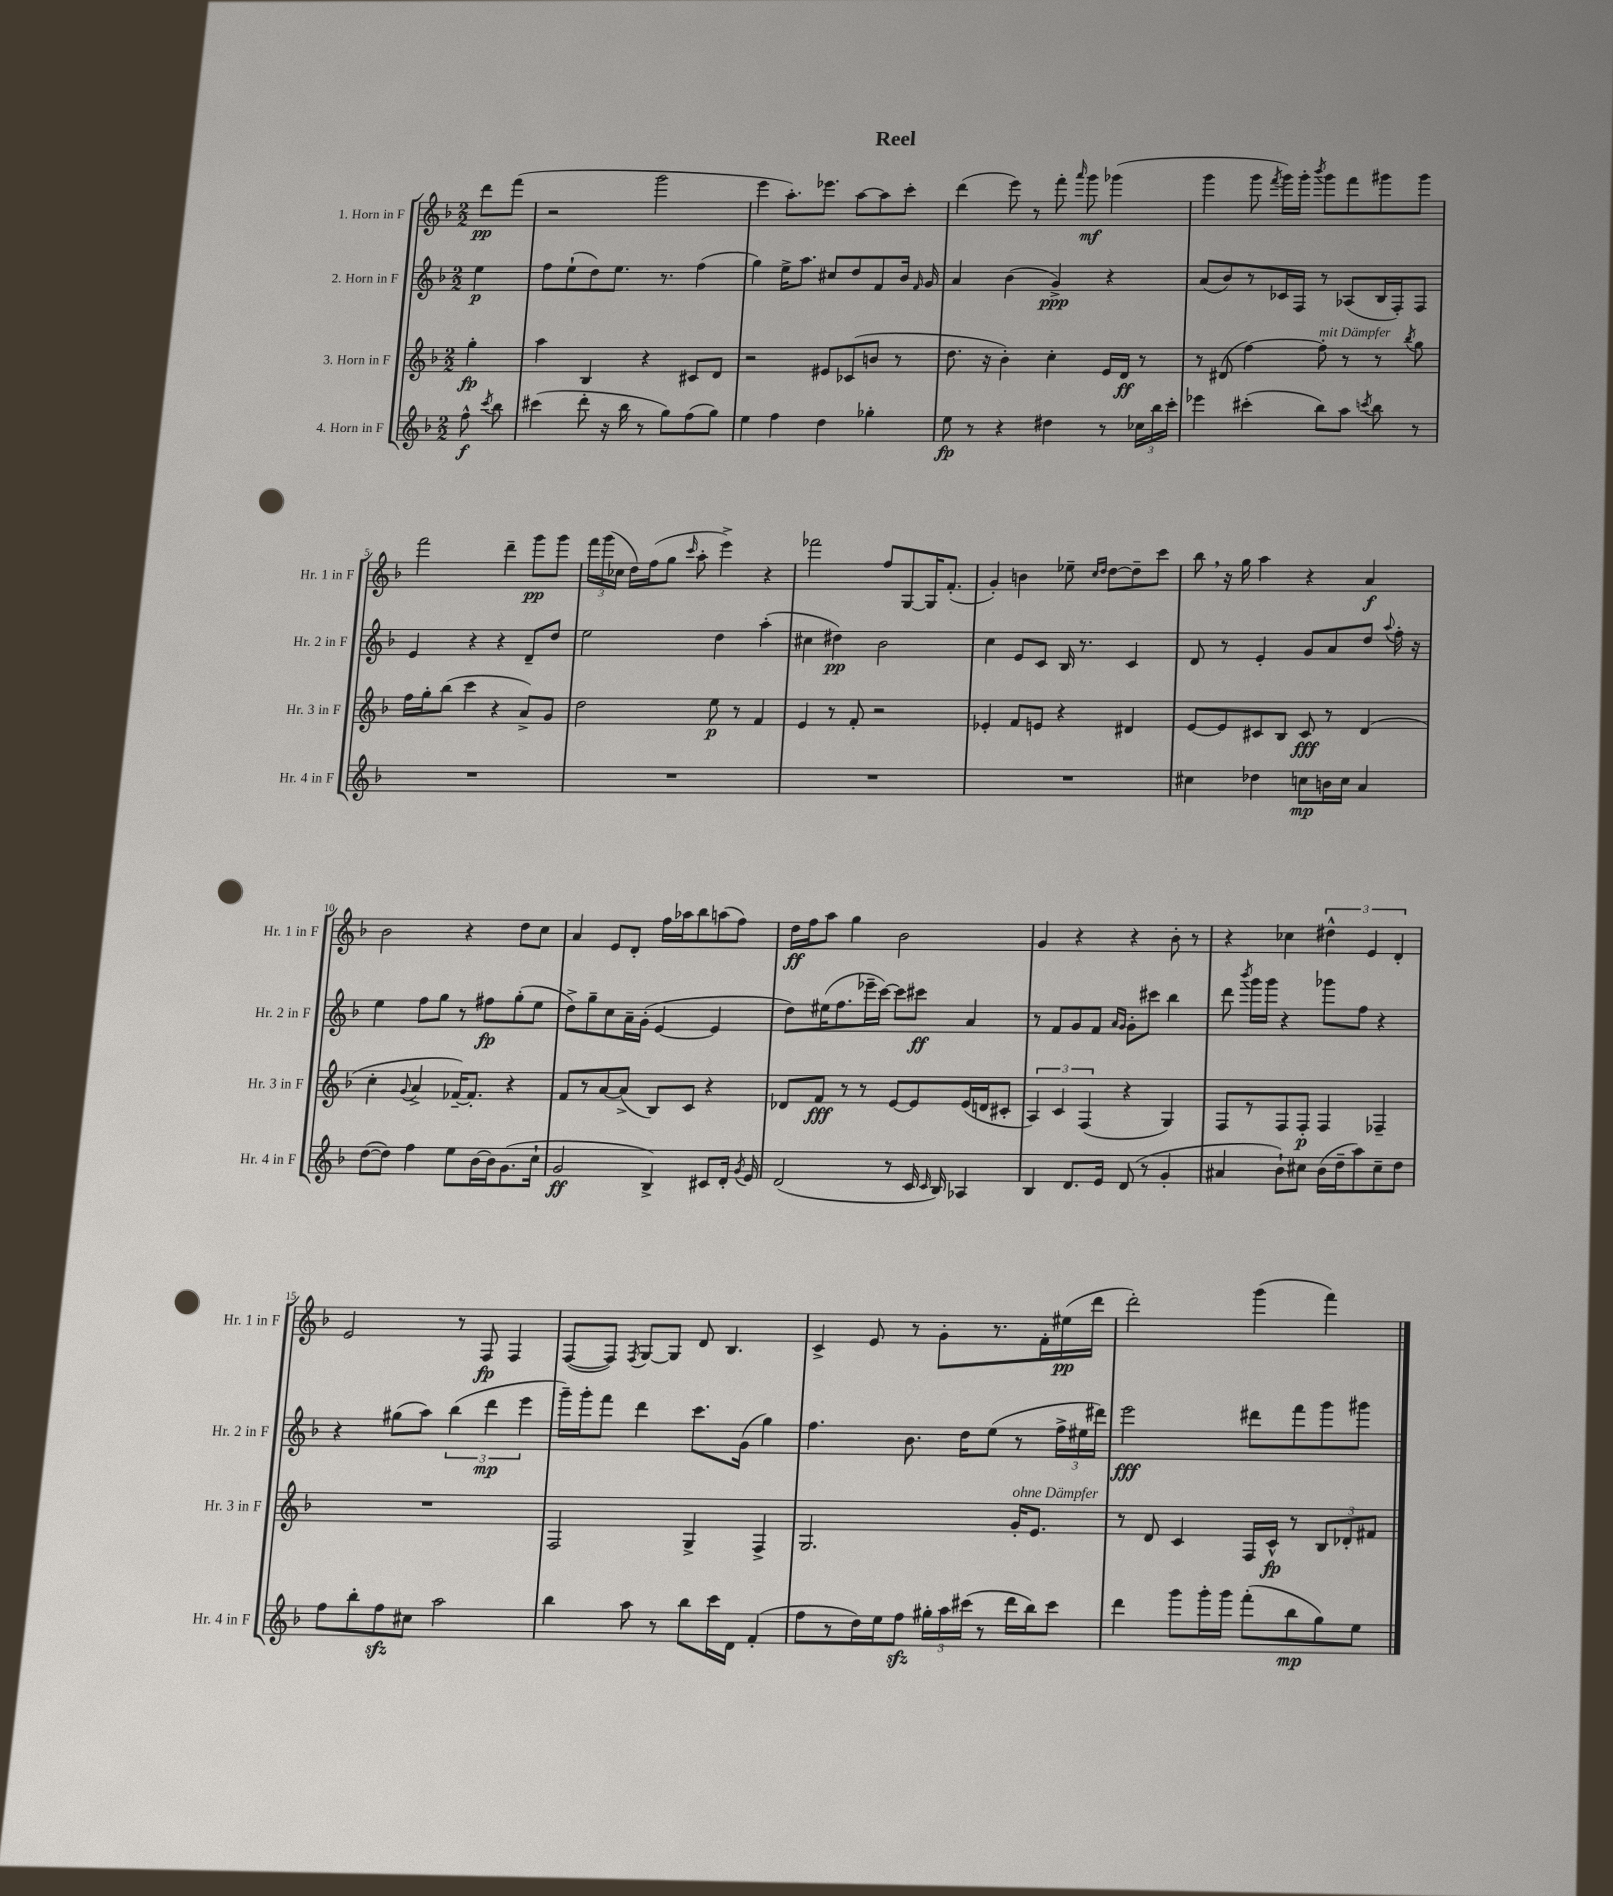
\header { title = "Reel" }
<<
\new StaffGroup <<
\new Staff = "s0" \with { instrumentName = "1. Horn in F" shortInstrumentName = "Hr. 1 in F" } {
    \clef treble \key f \major \numericTimeSignature \time 2/2 \partial 4
    \autoBeamOff d'''8[\pp f'''8]( |
    r2 g'''2 |
    e'''4 a''8.[-.) ees'''8.] a''8[~ a''8 c'''8]-. |
    d'''4( e'''8) r8 f'''8-. \grace { a'''16 } g'''8\mf ges'''4( |
    g'''4 g'''8 \acciaccatura { f'''8 } g'''16[) g'''16]-. \acciaccatura { bes'''8 } g'''8[ f'''8 gis'''8 gis'''8] |
    f'''2 d'''4-- g'''8[\pp g'''8] |
    \tuplet 3/2 { f'''16[ g'''16( ces''16] } d''16[) f''16( g''8] \grace { c'''16 } a''8-. e'''4->) r4 |
    fes'''2 f''8[ g8~ g16 f'8.]-.( |
    g'4-.) b'4 ees''8-- \grace { c''16[ d''16] } d''8[~ d''8-- c'''8] |
    bes''8 \breathe r16 g''16 a''4 r4 a'4\f |
    bes'2 r4 d''8[ c''8] |
    a'4 e'8[ d'8]-. f''16[ aes''16 bes''8 a''8( f''8]) |
    d''16[\ff f''16 a''8] g''4 bes'2 |
    g'4 r4 r4 bes'8-. r8 |
    r4 ces''4 \tuplet 3/2 { dis''4-^ e'4 d'4-. } |
    e'2 r8 f8\fp f4 |
    f8[~( f8]) \acciaccatura { f8 } g8[~ g8] d'8 bes4. |
    c'4-> e'8 r8 g'8[-. r8. f'16-. eis''16\pp( d'''16] |
    d'''2-.) g'''4( f'''4) \bar "|." |
}
\new Staff = "s1" \with { instrumentName = "2. Horn in F" shortInstrumentName = "Hr. 2 in F" } {
    \clef treble \key f \major \numericTimeSignature \time 2/2 \partial 4
    \autoBeamOff e''4\p |
    f''8[ e''8-!( d''8) e''8.] r8. f''4( |
    g''4) e''16[-> a''8.] cis''8[ d''8 f'8 bes'16] \grace { f'16 } g'16 |
    a'4 bes'4( g'4->\ppp) r4 |
    a'8[( bes'8) r8 ces'16 f16] r8 aes8[( bes16 f16-.) f8] |
    e'4 r4 r4 d'8[-- d''8] |
    e''2 d''4 a''4-.( |
    cis''4 dis''4\pp) bes'2 |
    c''4 e'8[ c'8] bes16 r8. c'4 |
    d'8 r8 e'4-. g'8[ a'8 d''8] \appoggiatura { a''8 } f''16-. r16 |
    e''4 f''8[ g''8] r8 fis''8[\fp g''8-.( e''8] |
    d''8[->) g''8-- c''8 a'16-- g'16]-.( e'4~ e'4 |
    d''8[) eis''16( f''8. ees'''16-- c'''16]~) c'''8[ cis'''8]\ff a'4 |
    r8 f'8[ g'8 f'8] \grace { a'16[ g'16] } g'8[-. cis'''8] bes''4 |
    d'''8 \acciaccatura { bes'''8 } g'''16[ g'''16] r4 ges'''8[ f''8] r4 |
    r4 gis''8[( a''8]) \tuplet 3/2 { bes''4( d'''4\mp e'''4 } |
    g'''16[--) g'''16-. f'''8] d'''4 c'''8.[ g'16]( g''4) |
    f''4. bes'8. d''16[ e''8]( r8 \tuplet 3/2 { f''16[-> eis''16 dis'''16]) } |
    e'''2\fff dis'''8[ f'''8 g'''8 gis'''8] \bar "|." |
}
\new Staff = "s2" \with { instrumentName = "3. Horn in F" shortInstrumentName = "Hr. 3 in F" } {
    \clef treble \key f \major \numericTimeSignature \time 2/2 \partial 4
    \autoBeamOff g''4-.\fp |
    a''4 bes4 r4 cis'8[ d'8] |
    r2 eis'8[ ces'8( b'8] r8 |
    d''8. r16 bes'4-.) c''4-. e'16[ d'16]\ff r8 |
    r8 dis'8( f''4~) f''8-.^\markup { \italic "mit Dämpfer" } r8 r8 \acciaccatura { bes''8 } g''8 |
    f''16[ g''16-. bes''8]( c'''4 r4 a'8[->) g'8] |
    d''2 e''8\p r8 f'4 |
    e'4 r8 f'8-. r2 |
    ees'4-. f'8[ e'8] r4 dis'4 |
    e'8[~ e'8 cis'8 bes8] cis'8\fff r8 d'4( |
    c''4-. \appoggiatura { g'8 } a'4-> fes'16[~--) fes'8.]-. r4 |
    f'8[ r8 a'8~ a'8]->( bes8[) c'8] r4 |
    des'8[ f'8]\fff r8 r8 e'8[~ e'8 e'16( d'16 cis'8]-. |
    \tuplet 3/2 { a4) c'4 f4( } r4 g4) |
    f8[ r8 f8 f8]-.\p f4 fes4-- |
    R1 |
    f2 g4-> f4-> |
    g2. g'16[-.^\markup { \italic "ohne Dämpfer" } e'8.] |
    r8 d'8 c'4 f16[ c'16]-^\fp r8 \tuplet 3/2 { bes8[ des'8-. fis'8] } \bar "|." |
}
\new Staff = "s3" \with { instrumentName = "4. Horn in F" shortInstrumentName = "Hr. 4 in F" } {
    \clef treble \key f \major \numericTimeSignature \time 2/2 \partial 4
    \autoBeamOff f''8-^\f \acciaccatura { c'''8 } bes''8 |
    cis'''4( d'''8-. r16 bes''16 r8 g''8[) f''8( g''8]) |
    e''4 f''4 d''4 ges''4-. |
    e''8\fp r8 r4 dis''4 r8 \tuplet 3/2 { ces''16[ bes''16 c'''16]-. } |
    ees'''4 cis'''4-.( bes''8[) a''8] \acciaccatura { c'''8 } bes''8 r8 |
    R1 |
    R1 |
    R1 |
    R1 |
    cis''4 des''4 c''8[\mp b'16 c''16] a'4 |
    d''8[~( d''8]) f''4 e''8[ bes'16~ bes'16 g'8.( c''16]-! |
    g'2\ff bes4->) cis'8[ d'16]-. \acciaccatura { g'8 } e'16 |
    d'2( r8 c'16 \grace { c'16 } bes16) aes4 |
    bes4 d'8.[ e'16] d'8( r8 g'4-. |
    ais'4 bes'8[-!) cis''8] bes'16[( d''16-- a''8) cis''8-- d''8] |
    f''8[ bes''8-. f''8\sfz cis''8] a''2 |
    bes''4 a''8 r8 bes''8[ c'''16 d'16] f'4-.( |
    f''8[ r8 d''16) e''16 f''8]\sfz \tuplet 3/2 { gis''16[-. a''16 cis'''16]( } r8 d'''16[ bes''16) cis'''8] |
    d'''4 g'''8[ g'''16-. g'''16] f'''8[-.( bes''8\mp g''8) e''8] \bar "|." |
}
>>
>>
